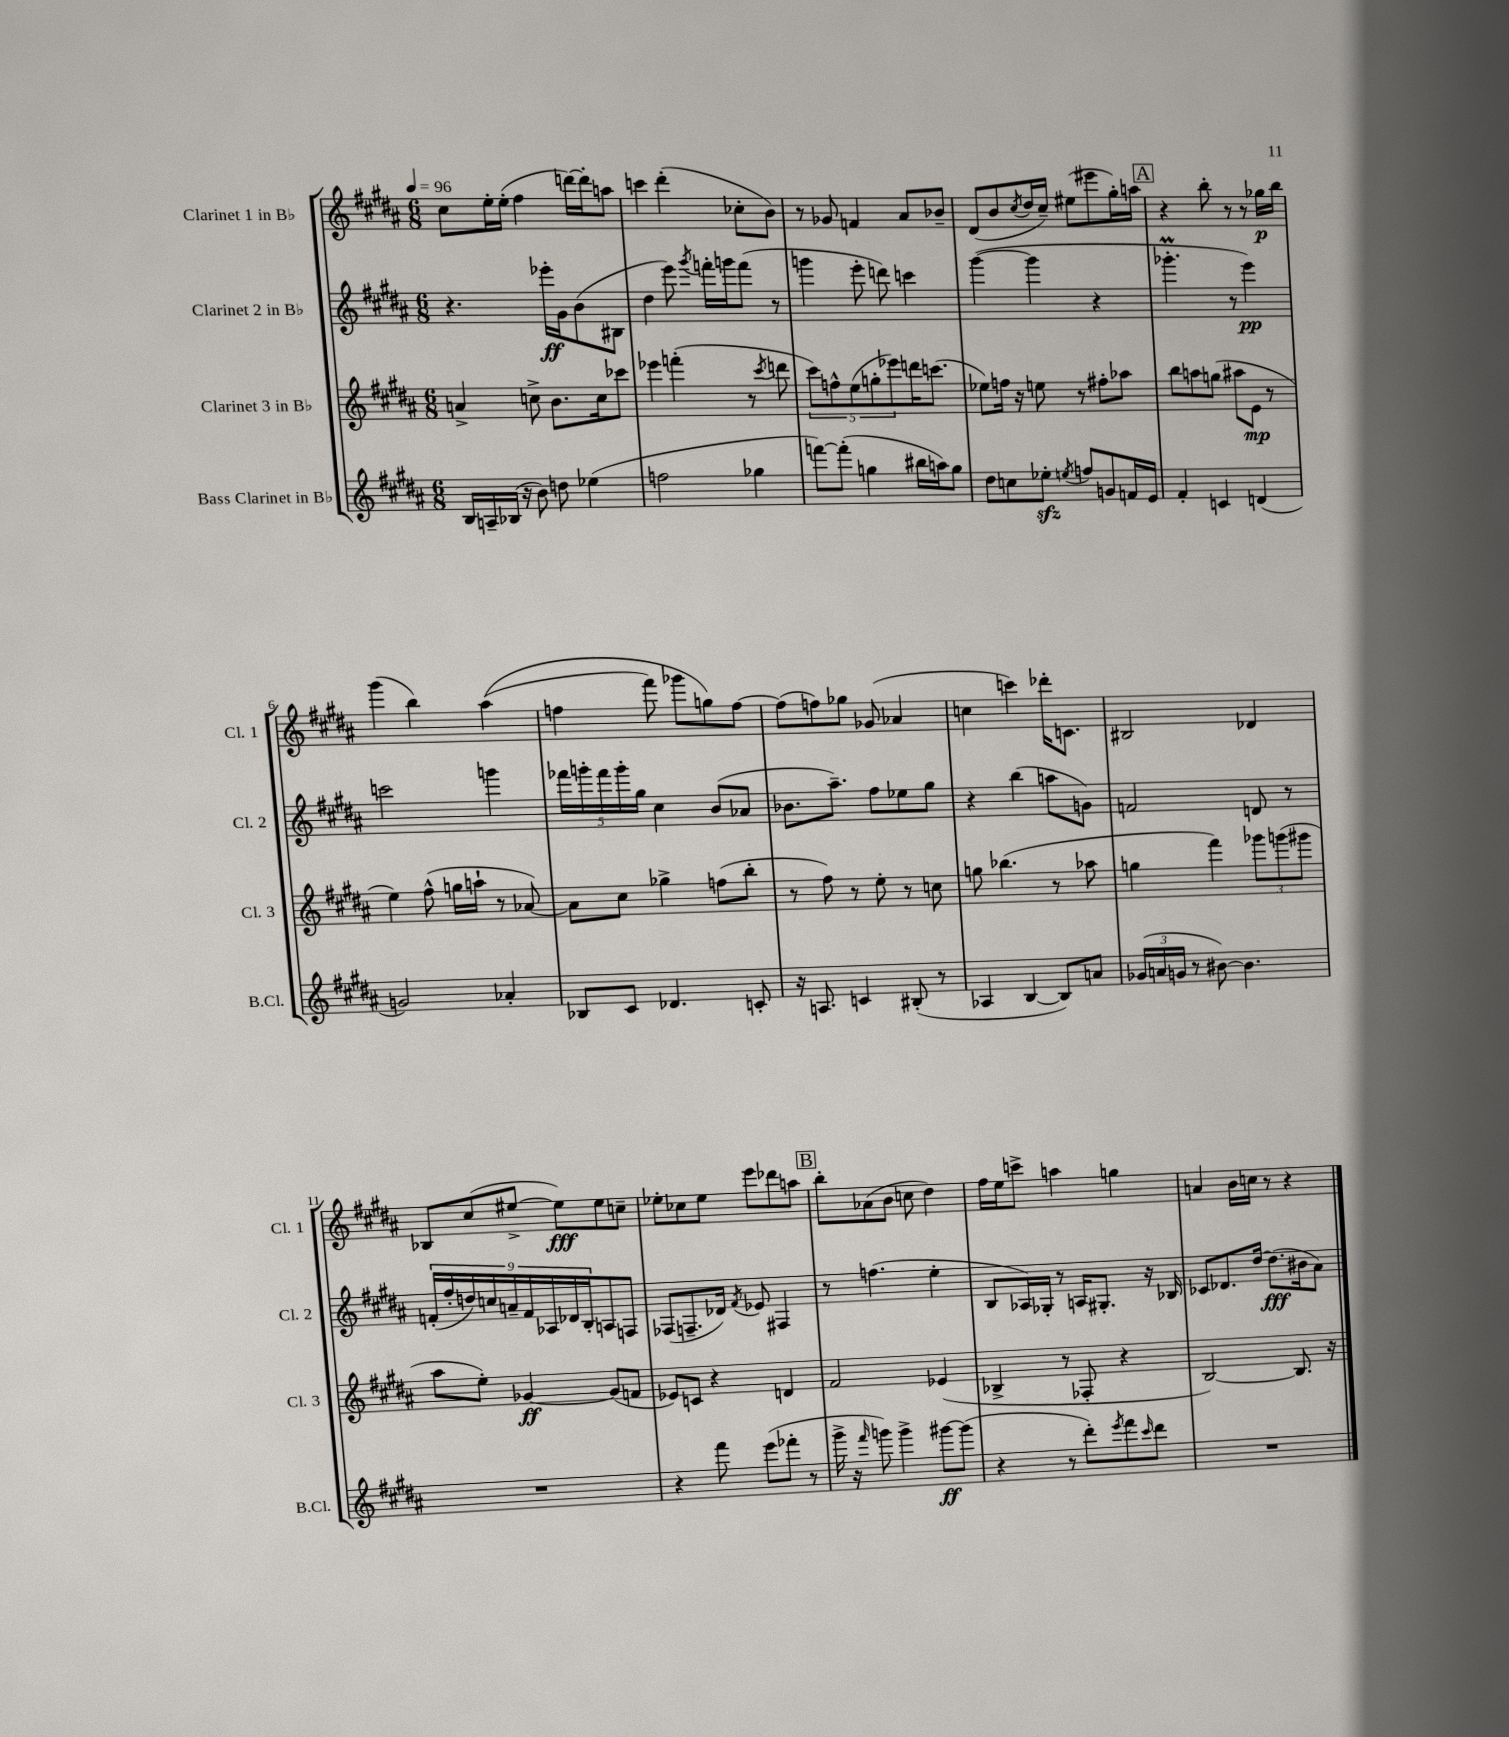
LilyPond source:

<<
\new StaffGroup <<
\new Staff = "s0" \with { instrumentName = "Clarinet 1 in Bb" shortInstrumentName = "Cl. 1" } {
    \clef treble \key b \major \numericTimeSignature \time 6/8 \tempo 4 = 96
    cis''8 e''16-. e''16-.( fis''4 d'''16~) d'''16-. a''8 |
    c'''4 dis'''4-.( ces''8-. b'8) |
    r8 ges'8 f'4 ais'8 bes'8-- |
    dis'8( b'8 \acciaccatura { cis''8 } dis''16 cis''16--) eis''8( eis'''8 gis''16-.) a''16 |
    \mark \markup { \box "A" } r4 b''8-. r8 r8 ges''16\p b''16 |
    gis'''4( b''4) ais''4(\( |
    f''4 fis'''8) ges'''8 g''8\) f''8~ |
    f''8( f''8) ges''8 ges'8( aes'4 |
    c''4 c'''4) des'''16-. c'8. |
    bis2 des'4 |
    bes8 cis''8( eis''8~-> eis''8\fff) eis''8 c''8-- |
    ees''8-. ces''8 ees''8 e'''8 des'''8 a''8 |
    \mark \markup { \box "B" } b''8-. aes'8( b'8 c''8 dis''4) |
    fis''16 e''16 c'''8-> a''4 g''4 |
    a'4 b'16 c''16 r8 r4 \bar "|." |
}
\new Staff = "s1" \with { instrumentName = "Clarinet 2 in Bb" shortInstrumentName = "Cl. 2" } {
    \clef treble \key b \major \numericTimeSignature \time 6/8
    r4. ees'''16-.\ff gis'16 b'8( bis8 |
    dis''4 e'''8) \acciaccatura { gis'''8 } f'''16-. g'''16 f'''8( r8 |
    g'''4 e'''8-. d'''8) c'''4 |
    gis'''4~( gis'''4 r4 |
    \mark \markup { \box "A" } ges'''4.-.\prall r8 e'''4\pp) |
    c'''2 g'''4 |
    \tuplet 5/4 { fes'''16 g'''16-. fes'''16 g'''16-. gis''16 } cis''4 b'8( aes'8 |
    bes'8. ais''8.--) fis''8 ees''8 gis''8 |
    r4 b''4( a''8 g'8) |
    f'2 d'8 r8 |
    \tuplet 9/8 { f'16-.( fis''16-. d''16) c''16 a'16-- f'16 aes16 des'16 b16-. } a8 f8 |
    fes8( f8.-- des'16) \acciaccatura { fis'8 } ees'8 fis4 |
    \mark \markup { \box "B" } r8 f''4.( e''4-. |
    b8 aes16) ges16-. r8 a16 gis8.-. r16 bes16 |
    ces'8 des'8. dis''16~ dis''8.\fff( bis'16 ais'8) \bar "|." |
}
\new Staff = "s2" \with { instrumentName = "Clarinet 3 in Bb" shortInstrumentName = "Cl. 3" } {
    \clef treble \key b \major \numericTimeSignature \time 6/8
    a'4-> c''8-> b'8. c''16 ces'''8 |
    ees'''4 f'''4-.( r8 \acciaccatura { cis'''8 } d'''8 |
    \tuplet 5/4 { cis'''8) f''8-^ e''8( g''8-. ees'''8) } d'''16 c'''8.( |
    ees''8) f''16 r16 e''8 r8 fis''8-. aes''8 |
    \mark \markup { \box "A" } b''8 a''8 g''8( ais''8 e'8\mp r8 |
    e''4) fis''8-^( g''16 a''16-! r8 aes'8~) |
    aes'8 cis''8 ges''4-> f''8( b''8-. |
    r8 fis''8) r8 e''8-. r8 c''8 |
    g''8 bes''4.( r8 aes''8 |
    g''4 fis'''4) \tuplet 3/2 { ges'''8 g'''8( gis'''8 } |
    ais''8 e''8-.) ges'4~\ff ges'8( f'8 |
    ees'8) c'8 r4 d'4 |
    \mark \markup { \box "B" } fis'2 ees'4( |
    bes4-> r8 fes8-. r4 |
    b2~) b8. r16 \bar "|." |
}
\new Staff = "s3" \with { instrumentName = "Bass Clarinet in Bb" shortInstrumentName = "B.Cl." } {
    \clef treble \key b \major \numericTimeSignature \time 6/8
    b16 a16-- bes16( r16 b'8) d''8 ees''4( |
    f''2 ges''4 |
    f'''8~) f'''8-.( g''4 bis''16 a''16) g''8 |
    dis''8 c''8 ees''8-.\sfz \acciaccatura { e''8 } f''8 g'8 f'16 e'16 |
    \mark \markup { \box "A" } fis'4-. c'4 d'4( |
    g'2) aes'4-. |
    bes8 cis'8 des'4. c'8-. |
    r16 a8. c'4 bis8-.( r8 |
    aes4 b4~ b8) a'8 |
    \tuplet 3/2 { ges'16( a'16 g'16 } r8 bis'8~) bis'4. |
    R2. |
    r4 fis'''8 e'''8( fes'''8-. r8 |
    \mark \markup { \box "B" } gis'''16-> r16 \grace { fis'''16 } g'''8) g'''4-> gis'''8~\ff gis'''8( |
    r4 r8 dis'''8-.) \acciaccatura { e'''8 } fis'''8 \grace { cis'''16 } dis'''8 |
    R2. \bar "|." |
}
>>
>>
